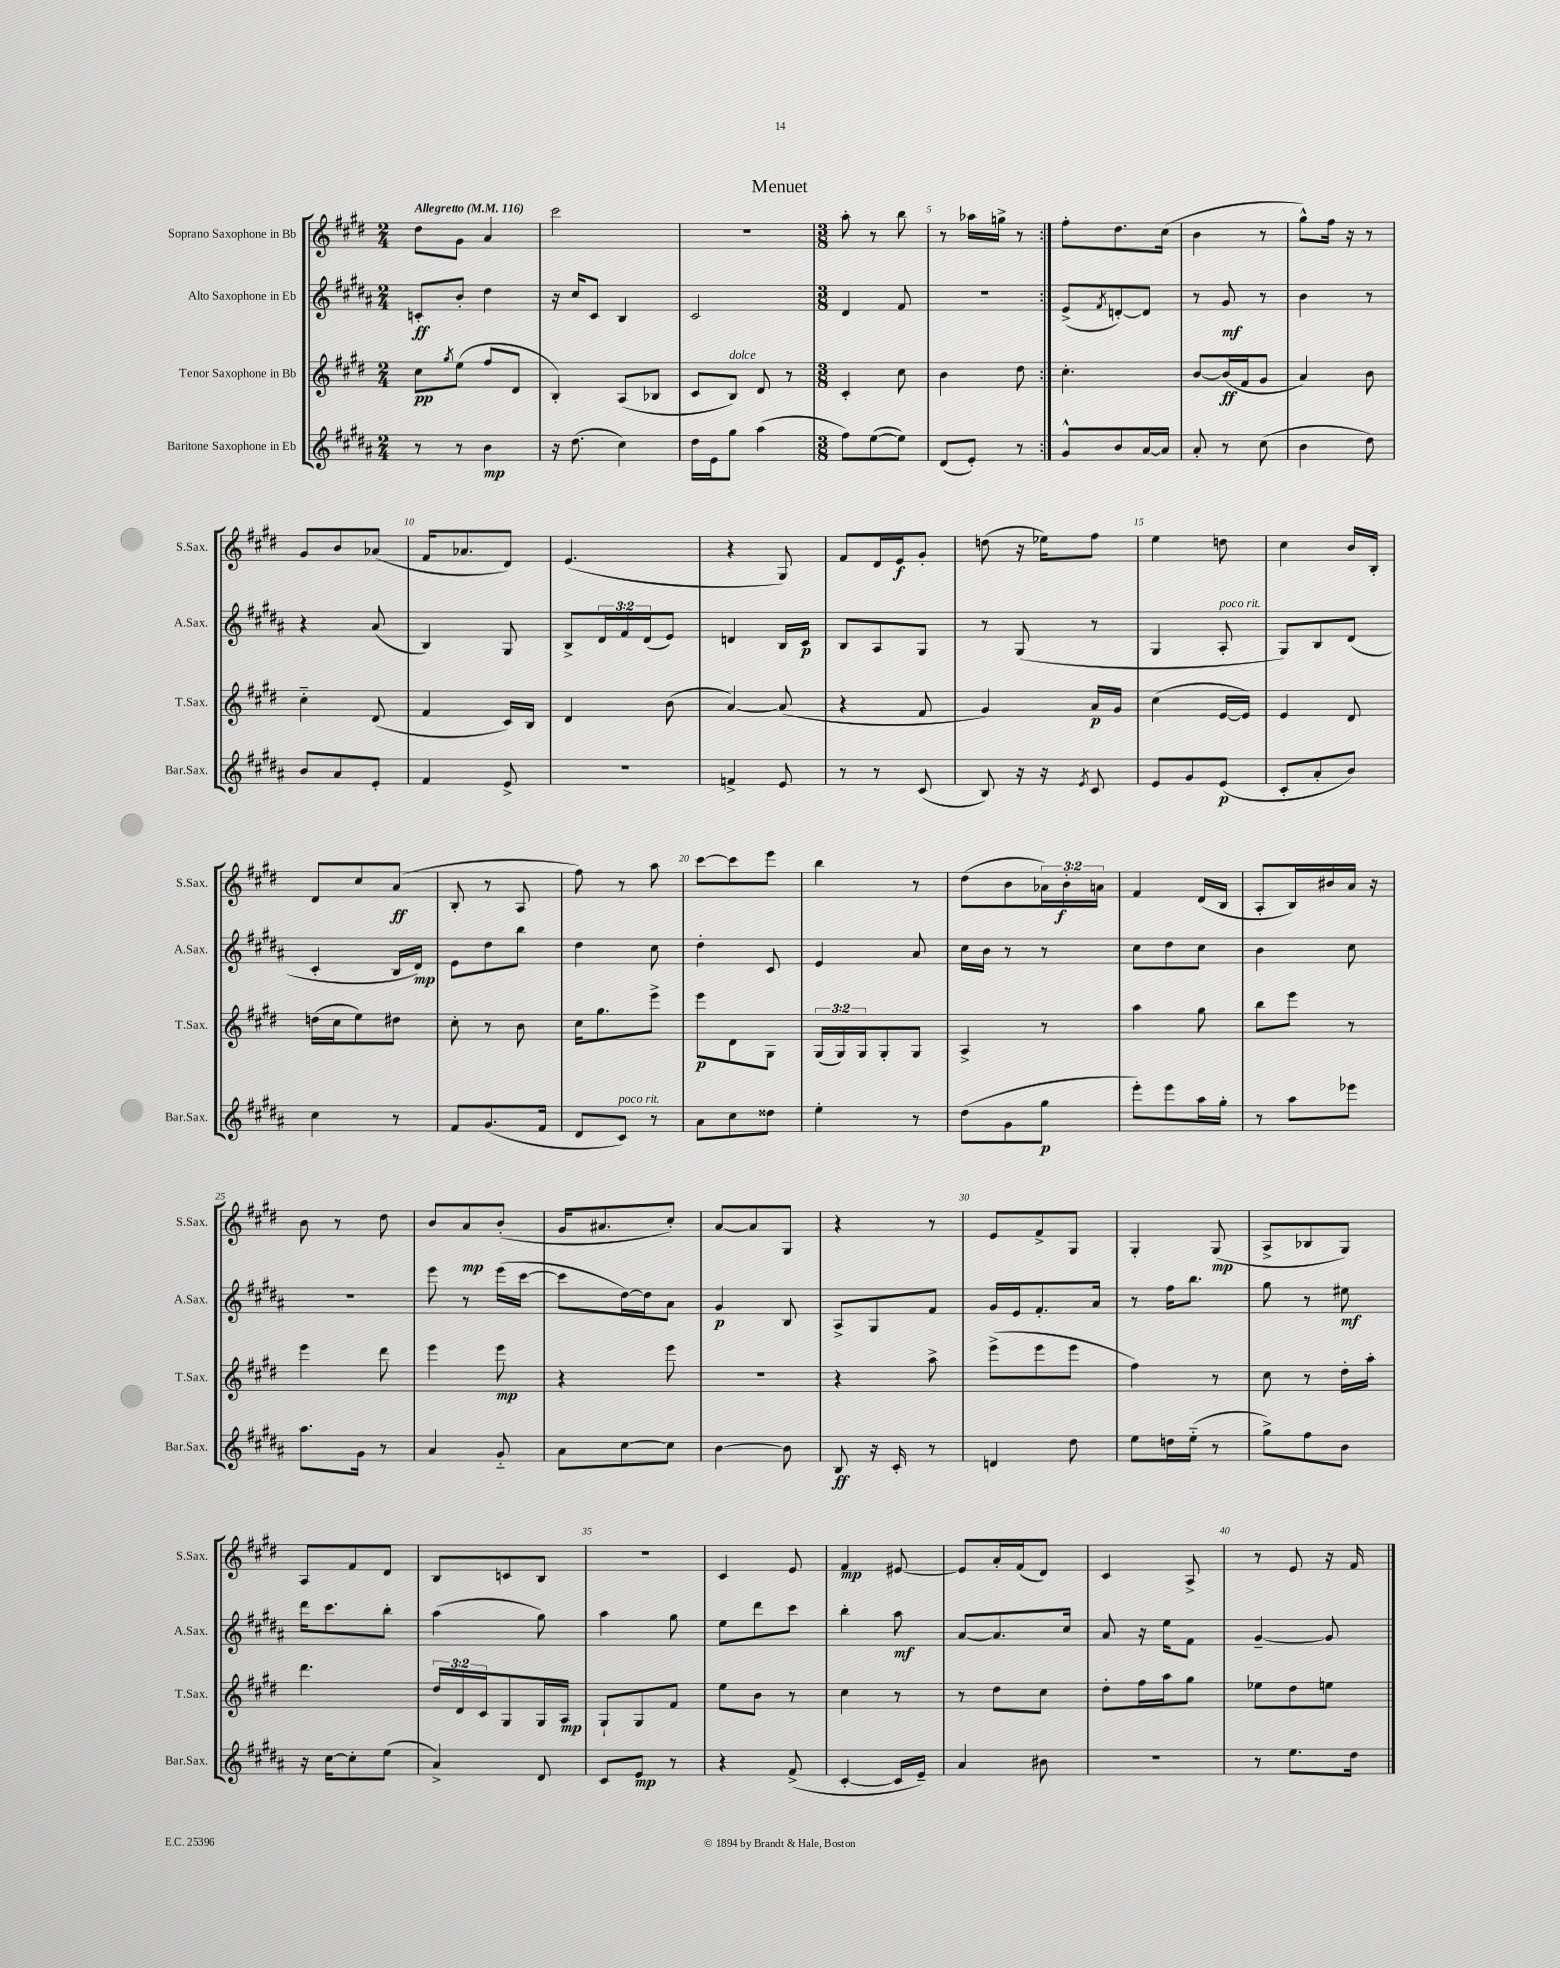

**kern	**kern	**kern	**kern
*staff4	*staff3	*staff2	*staff1
*clefG2	*clefG2	*clefG2	*clefG2
*k[f#c#g#d#a#]	*k[f#c#g#d#]	*k[f#c#g#d#a#]	*k[f#c#g#d#]
*M2/4	*M2/4	*M2/4	*M2/4
*MM116	*MM116	*MM116	*MM116
8r	8cc#	8c'	8dd#
.	8qgg#	.	.
8r	(8ee	8b'	8g#
4b	8ff#	4dd#	4a
.	8d#	.	.
=	=	=	=
16r	4B')	16r	2ccc#
(8.dd#	.	16cc#	.
.	.	8c#	.
4cc#)	(8A	4B	.
.	8B-	.	.
=	=	=	=
16dd#	8c#	2c#	2r
16e	.	.	.
8gg#	8B)	.	.
(4aa#	8d#	.	.
.	8r	.	.
=	=	=	=
*M3/8	*M3/8	*M3/8	*M3/8
8ff#)	4c#'	4d#	8aa'
([8ee	.	.	8r
8ee])	8cc#	8f#	8bb
=	=	=	=
(8d#	4b	4.r	8r
8e')	.	.	16aa-
.	.	.	16gg^
8r	8dd#	.	8r
=:|!	=:|!	=:|!	=:|!
8g#^^	4.cc#'	(8e^	8ff#'
.	.	8qf#	.
8b	.	[8d')	8.dd#
[16a#	.	8d]	.
16a#]	.	.	(16cc#
=	=	=	=
8a#'	[8b	8r	4b
8r	(16b]	8g#	.
.	16f#	.	.
(8cc#	8g#	8r	8r
=	=	=	=
4b	4a)	4b	8gg#^^)
.	.	.	16ff#
.	.	.	16r
8dd#)	8b	8r	8r
=	=	=	=
8b	4cc#'~	4r	8g#
8a#	.	.	8b
8e'	(8d#	(8a#	(8a-
=	=	=	=
4f#	4f#	4B)	16f#
.	.	.	8.a-
8e^	16c#)	8G#	8d#)
.	16B	.	.
=	=	=	=
4.r	4d#	8B^	(4.e
.	.	24d#	.
.	.	24f#	.
.	.	(24d#	.
.	(8b	8e)	.
=	=	=	=
4f^	[4a)	4d	4r
8e	(8a]	16B	8G#)
.	.	16c#	.
=	=	=	=
8r	4r	8B	8f#
8r	.	8A#	16d#
.	.	.	16e
(8c#	8f#	8G#	8g#'
=	=	=	=
8B)	4g#)	8r	(8dd
16r	.	(8G#	16r
16r	.	.	16ee-)
8qe	.	.	.
8c#	16a	8r	8ff#
.	16g#	.	.
=	=	=	=
8e	(4cc#	4G#	4ee
8g#	.	.	.
(8e	[16e	8A#'	8dd
.	16e])	.	.
=	=	=	=
8c#'	4e	8G#)	4cc#
8a#'	.	8B	.
8b)	8d#	(8d#	16b
.	.	.	16B'
=	=	=	=
4cc#	(16dd	4c#'	8d#
.	16cc#	.	.
.	8ee)	.	8cc#
8r	8dd#	16B	(8a
.	.	16d#)	.
=	=	=	=
8f#	8cc#'	8e	8B'
(8.g#	8r	8dd#	8r
.	8b	8bb	8A
16f#	.	.	.
=	=	=	=
8d#	16cc#	4dd#	8ff#)
.	8.gg#	.	.
8c#)	.	.	8r
8r	8eee^	8cc#	8aa
=	=	=	=
8a#	8eee	4dd#'	[8ccc#
8cc#	8d#	.	8ccc#]
8dd##	8G#	8c#	8eee
=	=	=	=
4ee'	(24G#	4e	4bb
.	24G#)	.	.
.	24G#	.	.
.	8G#'	.	.
8r	8G#	8a#	8r
=	=	=	=
(8dd#	4A^	16cc#	(8dd#
.	.	16b	.
8g#	.	8r	8b
8gg#	8r	8r	24a-)
.	.	.	24b'
.	.	.	24a
=	=	=	=
8eee')	4aa	8cc#	4f#
8eee	.	8dd#	.
16aa#	8gg#	8cc#	(16d#
16gg#'	.	.	16B
=	=	=	=
8r	8bb	4b	8A'
8aa#	8eee	.	16B)
.	.	.	16b#
8eee-	8r	8cc#	16a
.	.	.	16r
=	=	=	=
8.aa#	4eee	4.r	8b
.	.	.	8r
16g#	.	.	.
8r	8ddd#	.	8dd#
=	=	=	=
4a#	4eee	8eee	8b
.	.	8r	8a
8g#'~	8eee	(16eee	(8b'
.	.	[16ccc#	.
=	=	=	=
8a#	4r	8ccc#]	16g#
.	.	.	8.a#
[8cc#	.	[16dd#)	.
.	.	16dd#]	.
8cc#]	8eee	8a#	8cc#')
=	=	=	=
[4b	4.r	4g#	[8a
.	.	.	8a]
8b]	.	8B	8G#
=	=	=	=
8B	4r	8A#^	4r
16r	.	8G#	.
16c#'	.	.	.
8r	8aa^	8f#	8r
=	=	=	=
4d	(8eee^	16g#	8e
.	.	16e	.
.	8eee	8.f#'	8f#^
8dd#	8eee	.	8G#
.	.	16a#	.
=	=	=	=
8ee	4ff#)	8r	4G#'
16dd	.	16ff#	.
(16ee'~	.	8.bb	.
8r	8r	.	(8G#
=	=	=	=
8gg#^)	8cc#	8gg#	8A^
8ff#	8r	8r	8B-
8b	16dd#'	8ee#	8G#)
.	16aa'	.	.
=	=	=	=
16r	4.ddd#	16ddd#	8A
[16cc#	.	8.ccc#	.
8cc#']	.	.	8f#
(8ee	.	8bb'	8d#
=	=	=	=
4a#^)	24dd#	(4aa#	8B
.	24d#	.	.
.	24c#	.	.
.	8G#	.	8c
8d#	16G#	8gg#)	8B
.	16A	.	.
=	=	=	=
8c#	8G#`	4aa#	4.r
8e	8G#	.	.
8r	8f#	8gg#	.
=	=	=	=
4r	8ee	8ee	4c#
.	8b	8ddd#	.
(8f#^	8r	8ccc#	8e
=	=	=	=
[4c#'	4cc#	4bb'	4f#
16c#]	8r	8aa#	[8e#
16e~)	.	.	.
=	=	=	=
4a#	8r	[8a#	8e#]
.	8dd#	8.a#]	16a'
.	.	.	(16f#
8b#	8cc#	.	8d#)
.	.	16cc#	.
=	=	=	=
4.r	8dd#'	8a#	4c#
.	16ff#	16r	.
.	16aa	16ee	.
.	8gg#	8f#	8A^
=	=	=	=
8r	8ee-	[4g#~	8r
8.ee	8dd#	.	8e
.	8ee	8g#]	16r
16dd#	.	.	16f#
==	==	==	==
*-	*-	*-	*-
